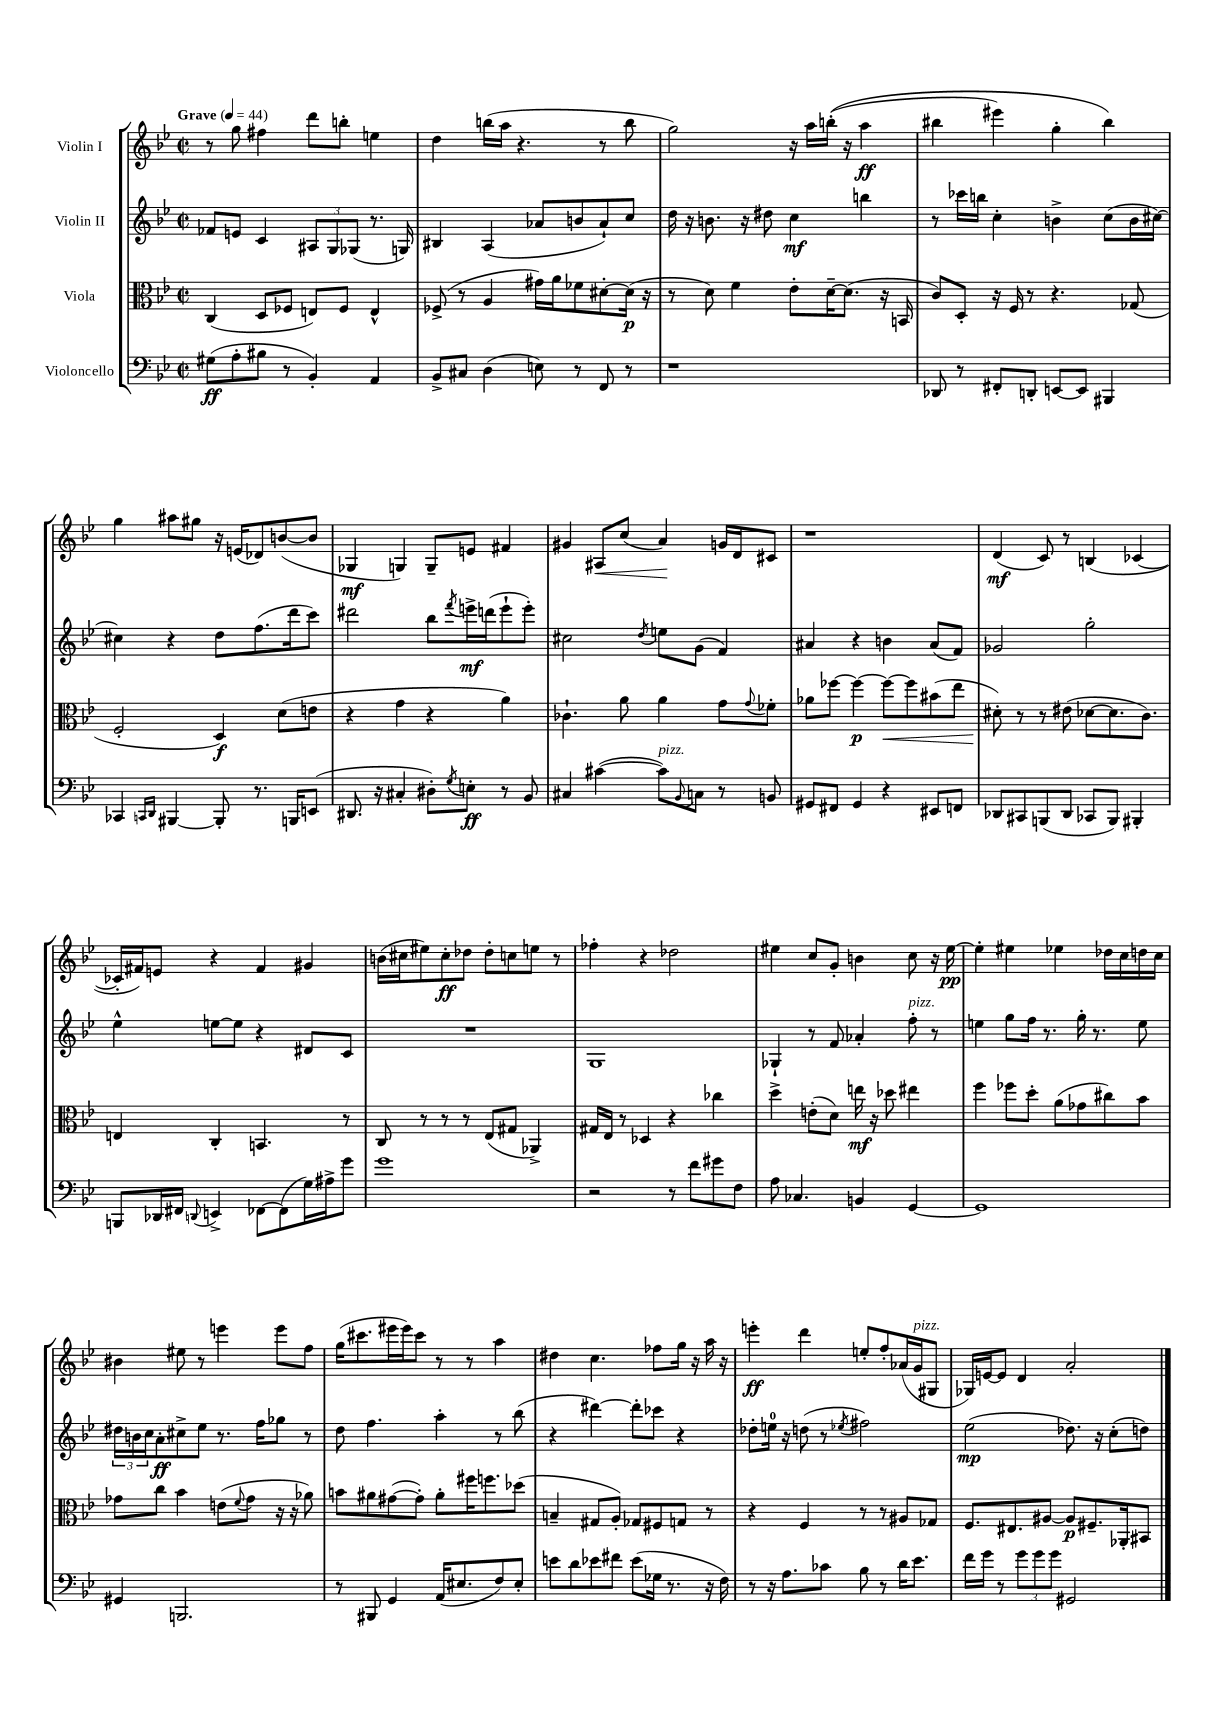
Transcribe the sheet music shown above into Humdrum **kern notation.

**kern	**kern	**kern	**kern
*staff4	*staff3	*staff2	*staff1
*clefF4	*clefC3	*clefG2	*clefG2
*k[b-e-]	*k[b-e-]	*k[b-e-]	*k[b-e-]
*M2/2	*M2/2	*M2/2	*M2/2
*met(c|)	*met(c|)	*met(c|)	*met(c|)
*MM44	*MM44	*MM44	*MM44
(8G#	(4C	8f-	8r
8A'	.	8e	8gg
8B#	8D	4c	4ff#
8r	8F-	.	.
4BB-')	8E)	12A#	8ddd
.	.	12G	.
.	8F-	.	8bb'
.	.	(12G-	.
4AA	4E^^	8.r	4ee
.	.	16G)	.
=	=	=	=
8BB-^	(8F-^	4B#	4dd
8C#	8r	.	.
(4D	4A	(4A	(16bb
.	.	.	16aa
.	.	.	4.r
8E)	16g#)	8a-	.
.	16a	.	.
8r	8f-	8b	.
8FF	[8d#'	8a-`)	8r
8r	(16d#]	8cc	8bb
.	16r	.	.
=	=	=	=
1r	8r	16dd	2gg)
.	.	16r	.
.	8d)	8.b	.
.	4f	.	.
.	.	16r	.
.	.	8dd#	.
.	8e-'	4cc	16r
.	.	.	16aa
.	[16d~	.	&((16bb'
.	(8.d]	.	16r
.	.	4bb	4aa
.	16r	.	.
.	16BB	.	.
=	=	=	=
8DD-	8c)	8r	4bb#
8r	8D'	16ccc-	.
.	.	16bb	.
8FF#'	16r	4cc'	4eee#)
.	16F	.	.
8DD'	8r	.	.
[8EE	4.r	4b^	4gg'
8EE]	.	.	.
4BBB#	.	(8cc	4bb#&)
.	(8G-	16b	.
.	.	[16cc#)	.
=	=	=	=
4CC-	2F'	4cc#]	4gg
16qqCC	.	.	.
16qqDD	.	.	.
[4BBB#	.	4r	8aa#
.	.	.	8gg#
8BBB#']	4D)	8dd	16r
.	.	.	(16e
8.r	.	(8.ff	8d-)
.	(8d	.	([8b
16BBB	.	16ddd	.
(8EE	8e	8ccc)	8b]
=	=	=	=
8.DD#	4r	2ddd#	4G-
16r	.	.	.
4C#'	4g	.	4G)
8D#')	4r	8bb-	8G~
8qG	.	8qfff	.
8E'	.	16eee^	8e
.	.	(16ddd	.
8r	4a)	8eee`	4f#
8BB-	.	8eee')	.
=	=	=	=
4C#	4.c-`	2cc#	4g#
([4c#	.	.	8A#
.	8a	.	(8cc
.	.	8qdd	.
8c#])	4a	8ee	4a)
8qqBB-	.	.	.
8C	.	(8g	.
8r	8g	4f)	16g
.	.	.	16d
.	8qqg	.	.
8BB	8f-'	.	8c#
=	=	=	=
8GG#	8a-	4a#	1r
8FF#	[8ff-	.	.
4GG#	4ff-_	4r	.
4r	8ff-_	4b	.
.	8ff-]	.	.
8EE#	(8b#	(8a#	.
8FF	8ee-	8f)	.
=	=	=	=
8DD-	8d#')	2g-	(4d
8CC#	8r	.	.
(8BBB	8r	.	8c)
8DD-	(8e#	.	8r
8CC-	[8d-	2gg'	(4B
8BBB)	8.d-]	.	.
4BBB#'	.	.	[4c-
.	8.c)	.	.
=	=	=	=
8BBB	4E	4ee-^^	16c-']
.	.	.	16f#)
16DD-	.	.	8e
16FF#	.	.	.
8qqDD	.	.	.
4EE^	4C'	[8ee	4r
.	.	8ee]	.
[8FF-	4.BB	4r	4f#
(8FF-]	.	.	.
16G)	.	8d#	4g#
16A#^	.	.	.
8g	8r	8c	.
=	=	=	=
1g	8C	1r	(16b
.	.	.	16cc#
.	8r	.	8ee#)
.	8r	.	8cc#'
.	8r	.	8dd-
.	(8E-	.	8dd-'
.	8G#	.	8cc
.	4AA-^)	.	8ee
.	.	.	8r
=	=	=	=
2r	16G#	1G	4ff-'
.	16E-	.	.
.	8r	.	.
.	4D-	.	4r
8r	4r	.	2dd-
8f	.	.	.
8g#	4cc-	.	.
8F	.	.	.
=	=	=	=
8A	4dd^	4G-`	4ee#
4.C-	.	.	.
.	(8e'	8r	8cc
.	8d)	8f	8g'
4BB	16ee	4a-'	4b
.	16r	.	.
.	8dd-	.	.
[4GG	4ee#	8ff'	8cc
.	.	8r	16r
.	.	.	[16ee#
=	=	=	=
1GG]	4ff	4ee	4ee#']
.	8ff-	8gg	4ee#
.	8dd'	16ff	.
.	.	8.r	.
.	(8a	.	4ee-
.	8g-	16gg'	.
.	.	8.r	.
.	8cc#)	.	16dd-
.	.	.	16cc
.	8b-	8ee	16dd
.	.	.	16cc
=	=	=	=
4GG#	8g-	24dd#	4b#
.	.	24b	.
.	.	24cc	.
.	8cc	8a'	.
2.BBB	4b-	8cc#^	8ee#
.	.	8ee-	8r
.	(8e	8.r	4eee
.	8qqf	.	.
.	8g-	.	.
.	.	16ff	.
.	16r	8gg-	8eee
.	16r	.	.
.	8a-)	8r	8ff
=	=	=	=
8r	8b	8dd	(16gg
.	.	.	8.ccc#
8BBB#	8a#	4.ff	.
4GG	([8g#	.	16eee#
.	.	.	16eee#)
.	8g#'])	.	8ccc#
(16AA	8a#'	4aa'	8r
8.E#	.	.	.
.	16ff#	.	8r
.	8.ff	.	.
8F)	.	8r	4aa
8E#'	(8dd-	(8bb-	.
=	=	=	=
8e	4B~	4r	4dd#
8d	.	.	.
8e-	8G#	[4ddd#)	4.cc
8f#	8A')	.	.
(8e-	8G-	8ddd#']	.
16G-	8F#	8ccc-	8ff-
8.r	.	.	.
.	8G	4r	16gg
.	.	.	16r
16r	8r	.	16aa
16F)	.	.	16r
=	=	=	=
8r	4r	8dd-'	4eee'
16r	.	16ee	.
8.A	.	16r	.
.	4F	(8dd	4ddd
8c-	.	8r	.
.	.	8qee-	.
8B-	8r	2ff#)	8ee'
8r	8r	.	8ff'
16d	8A#	.	(16a-
8.e-	.	.	16g
.	8G-	.	8G#
=	=	=	=
16f	8.F	(2ee-	16G-)
16g	.	.	[16e
8r	.	.	8e]
.	8.E#	.	.
12g	.	.	4d
12g	.	.	.
.	[8A#	.	.
12g	.	.	.
2GG#	8A#]	8.dd-)	2a'
.	8.F#~	.	.
.	.	16r	.
.	.	(8cc'	.
.	16AA-'	.	.
.	8BB#	8dd)	.
==	==	==	==
*-	*-	*-	*-
